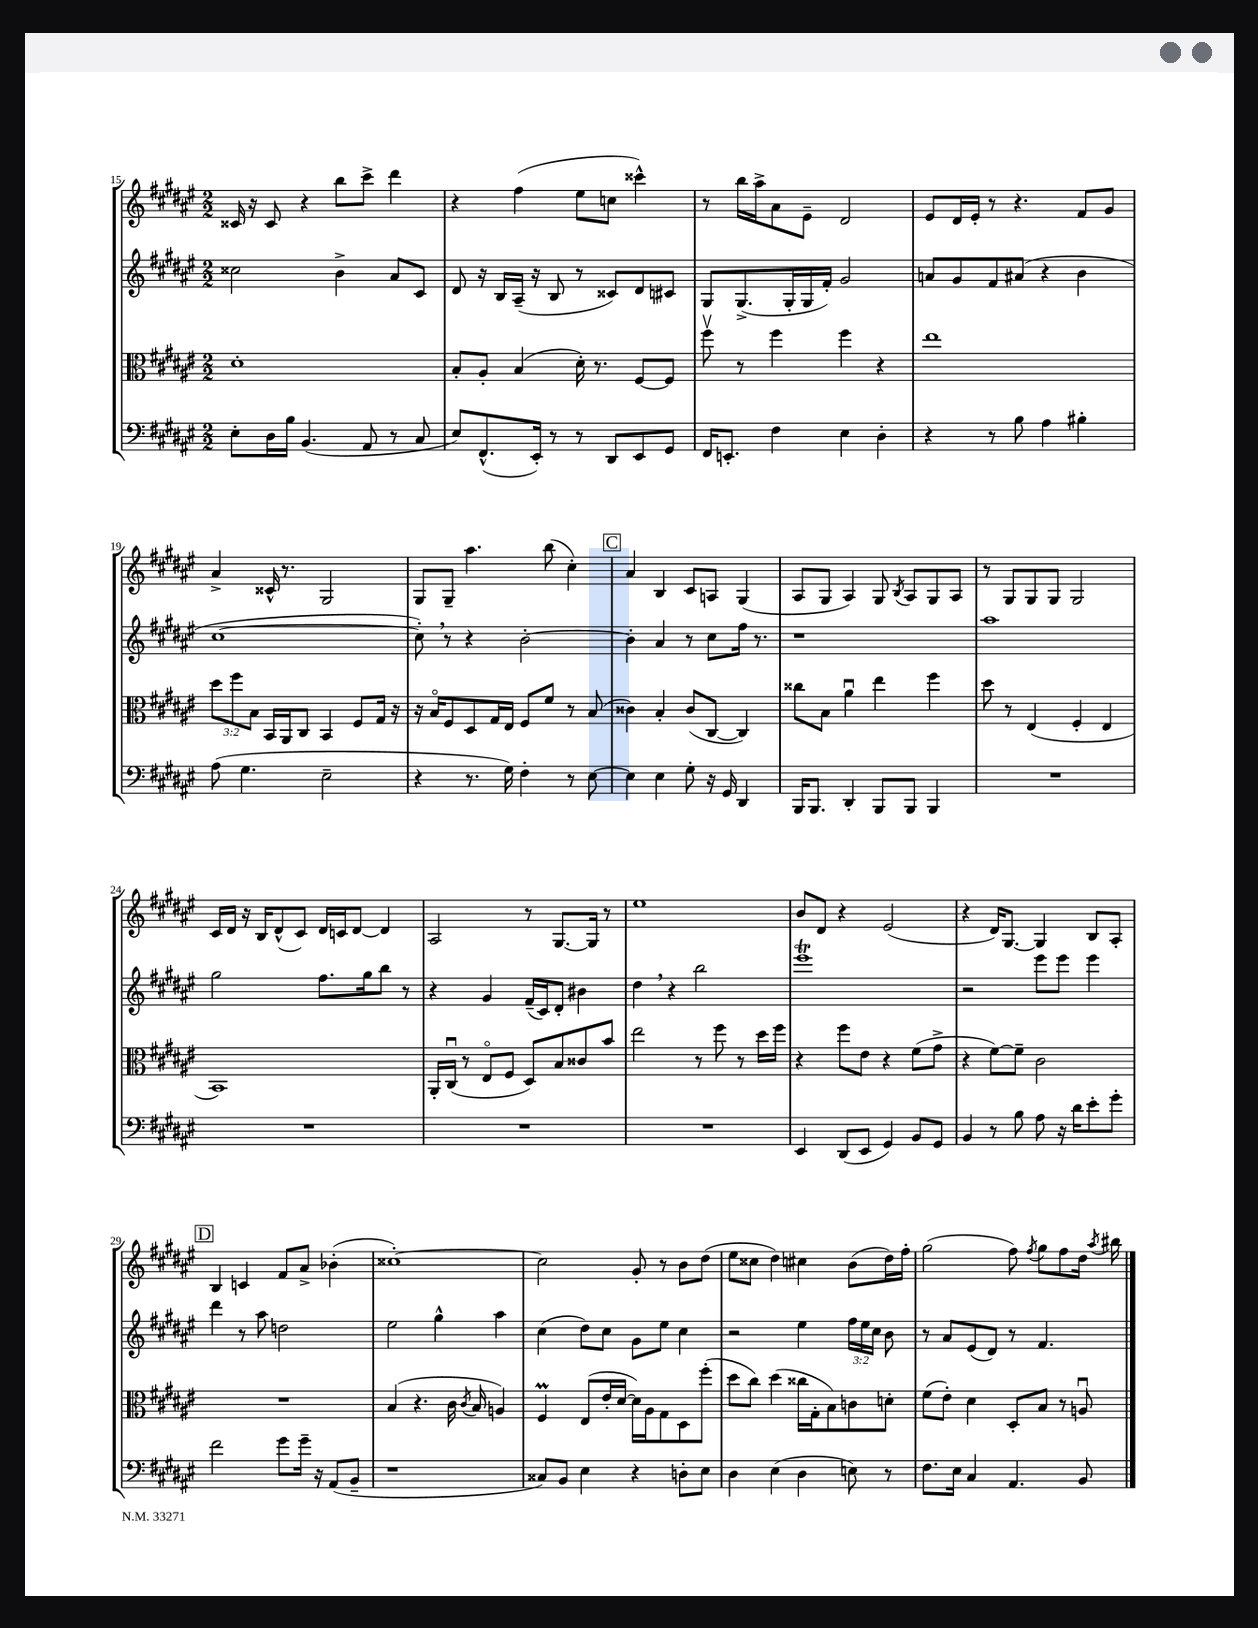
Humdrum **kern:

**kern	**kern	**kern	**kern
*part4	*part3	*part2	*part1
*staff4	*staff3	*staff2	*staff1
*clefF4	*clefC3	*clefG2	*clefG2
*k[f#c#g#d#a#e#]	*k[f#c#g#d#a#e#]	*k[f#c#g#d#a#e#]	*k[f#c#g#d#a#e#]
*M2/2	*M2/2	*M2/2	*M2/2
=15	=15	=15	=15
8E#'\L	1d#'	2cc##X\	16c##X/
.	.	.	16r
16D#\L	.	.	8c##/
16B\JJ	.	.	.
(4.BB/	.	.	4r
.	.	4b^\	8bb\L
8AA#/	.	.	8ccc#^\J
8r	.	8a#/L	4ddd#\
8C#/	.	8c#/J	.
=16	=16	=16	=16
8E#/L)	8B'/L	8d#/	4r
(8.FF#^^/	8A#'/J	16r	.
.	.	16B/LL	.
.	(4B/	(16A#~/JJ	(4ff#\
16EE#'/Jk)	.	16r	.
8r	.	8B/	.
8r	16d#'\)	8r	8ee#\L
.	8.r	.	.
8DD#/L	.	8c##X/L)	8ccn\J
8EE#/	[8F#/L	8d#/	4ccc##X^^\)
8GG#/J	8F#/J]	8c#X/J	.
=17	=17	=17	=17
16FF#/KL	8ff#v\	8G#/L	8r
8.EEn'/J	.	.	.
.	8r	(8.G#^/	16bb\LL
.	.	.	16aa#^\J
4F#\	4ff#\	.	8a#\
.	.	16G#'/L	.
.	.	16G#/	8e#~\J
.	.	16f#'/JJ)	.
4E#\	4ff#\	2g#/	2d#/
4D#'\	4r	.	.
=18	=18	=18	=18
4r	1ee#	8an/L	8e#/L
.	.	8g#/	16d#/L
.	.	.	16e#'/JJ
8r	.	8f#/	8r
8B\	.	(8a#X/J	4.r
4A#\	.	4r	.
4B#X'\	.	4b\	8f#/L
.	.	.	8g#/J
!!LO:LB:g=z
=19	=19	=19	=19
(8A#\	12dd#\L	[1cc#	4a#^/
.	12ff#\	.	.
4.G#\	.	.	.
.	12B\J	.	.
.	16BB/LL	.	16c##X^^/
.	16AA#/J	.	8.r
.	8C#/J	.	.
2E#~\	4BB/	.	2G#/
.	8F#/L	.	.
.	16G#/Jk	.	.
.	16r	.	.
=20	=20	=20	=20
4r	16r	8cc#',\])	8G#/L
.	16B/KL	.	.
.	8F#/	8r	8G#~/J
8.r	8D#/	4r	4.aa#\
.	16G#/L	.	.
16G#\)	16E#/JJ	.	.
4F#'\	8F#/L	[2b'\	.
.	8f#/J	.	(8bb\
8r	8r	.	4cc#'\)
[8E#\	(8B/	.	.
!!LO:REH:place=s1:t=C
=21	=21	=21	=21
4E#\]	4c##X\)	4b'\]	4a#/
4E#\	4B'/	4a#/	4B/
8G#'\	(8c##/L	8r	8c#/L
16r	[8C#/J	8cc#\L	8An/J
16GG#/	.	.	.
4DD#/	4C#/])	16ff#\Jk	(4G#/
.	.	8.r	.
=22	=22	=22	=22
16BBB/KL	8cc##X\L	1r	8A#/L
8.BBB/J	.	.	.
.	8B\J	.	8G#/J
4DD#'/	4a#u\	.	4A#/)
8BBB/L	4ee#\	.	8G#/
.	.	.	8qB/
8BBB/J	.	.	8A#/L
4BBB/	4ff#\	.	8G#/
.	.	.	8A#/J
=23	=23	=23	=23
1r	8dd#\	1aa#	8r
.	8r	.	8G#/L
.	(4E#/	.	8G#/
.	.	.	8G#/J
.	4F#'/	.	2G#/
.	4E#/	.	.
!!LO:LB:g=z
=24	=24	=24	=24
1r	1BB)	2gg#\	16c#/LL
.	.	.	16d#/JJ
.	.	.	16r
.	.	.	16B/KL
.	.	.	(8d#^^/
.	.	.	8c#/J)
.	.	8.ff#\L	16d#/LL
.	.	.	16cn/J
.	.	.	[8d#/J
.	.	16gg#\k	.
.	.	8bb\J	4d#/]
.	.	8r	.
=25	=25	=25	=25
1r	16AA#'/LL	4r	2A#/
.	(16C#u/JJ	.	.
.	8r	.	.
.	8E#/L	4g#/	.
.	8F#/J	.	.
.	8D#/L)	(16f#~/LL	8r
.	.	16c#/J)	.
.	8B/	8d#'/J	[8.G#/L
.	8c##X/	4b#X\	.
.	.	.	16G#/Jk]
.	8b/J	.	8r
=26	=26	=26	=26
1r	2ee#\	4dd#,\	1ee#
.	.	4r	.
.	8r	2bb\	.
.	8ff#\	.	.
.	8r	.	.
.	16dd#\LL	.	.
.	16ff#\JJ	.	.
=27	=27	=27	=27
4EE#/	4r	1eee#t	8b/L
.	.	.	8d#/J
(8DD#/L	8ff#\L	.	4r
8EE#/J	8e#\J	.	.
4GG#/)	4r	.	(2e#/
8BB/L	(8f#\L	.	.
8GG#/J	8g#^\J	.	.
=28	=28	=28	=28
4BB/	4r	2r	4r
8r	[8f#\L)	.	16d#/KL)
.	.	.	[8.G#/J
8B\	8f#~\J]	.	.
8A#\	2c#\	8eee#\L	4G#/]
16r	.	8eee#\J	.
16d#\KL	.	.	.
8e#'\	.	4eee#\	8B/L
8g#'\J	.	.	8A#'/J
!!LO:LB:g=z
!!LO:REH:place=s1:t=D
=29	=29	=29	=29
2f#\	1r	4ddd#\	4B/
.	.	8r	4cn/
.	.	8aa#\	.
8g#\L	.	2ddn\	8f#/L
16g#~\Jk	.	.	8a#^/J
16r	.	.	.
(8AA#/L	.	.	(4b-X'\
8BB~/J	.	.	.
=30	=30	=30	=30
1r	(4B/	2ee#\	[1cc##X')
.	4.r	.	.
.	.	4gg#^^\	.
.	16c#\	.	.
.	8qc#/	.	.
.	16B/	.	.
.	4An/)	4aa#\	.
=31	=31	=31	=31
8C##X/L)	4F#M/	(4cc#\	2cc##\]
8BB/J	.	.	.
4E#\	(8E#/L	8dd#\L)	.
.	16e#'/L	8cc#\J	.
.	[16d#/JJ	.	.
4r	16d#\LL])	8g#\L	8g#'/
.	16A#\J	.	.
.	8G#\	8ee#\J	8r
8Dn'\L	8D#\	4cc#\	8b\L
8E#\J	(8ff#'\J	.	(8dd#\J
=32	=32	=32	=32
4D#\	8dd#\L	2r	8ee#\L
.	8cc#\J)	.	8cc##X\J
(4E#\	(4dd#\	.	4dd#\)
4D#\	16cc##X\LL	4ee#\	4cc#X\
.	16G#'\J	.	.
.	8B\)	.	.
8En\)	8cn\	24ff#\LL	(8b\L
.	.	24ee#\	.
.	.	24cc#\JJ	.
8r	8dn'\J	8b\	16dd#\L)
.	.	.	16ff#'\JJ
=33	=33	=33	=33
8.F#\L	(8f#\L	8r	(2gg#\
.	8e#'\J)	8a#/L	.
16E#\Jk	.	.	.
4C#/	4d#\	(8e#/	.
.	.	8d#/J)	.
4.AA#/	8D#'/L	8r	8ff#\)
.	.	.	8qff#/
.	8B/J	4.f#/	8gg#\L
.	8r	.	8ff#\
8BB/	8Anu/	.	16dd#\Jk
.	.	.	8qaa#/
.	.	.	16bb#X\
==	==	==	==
*-	*-	*-	*-
